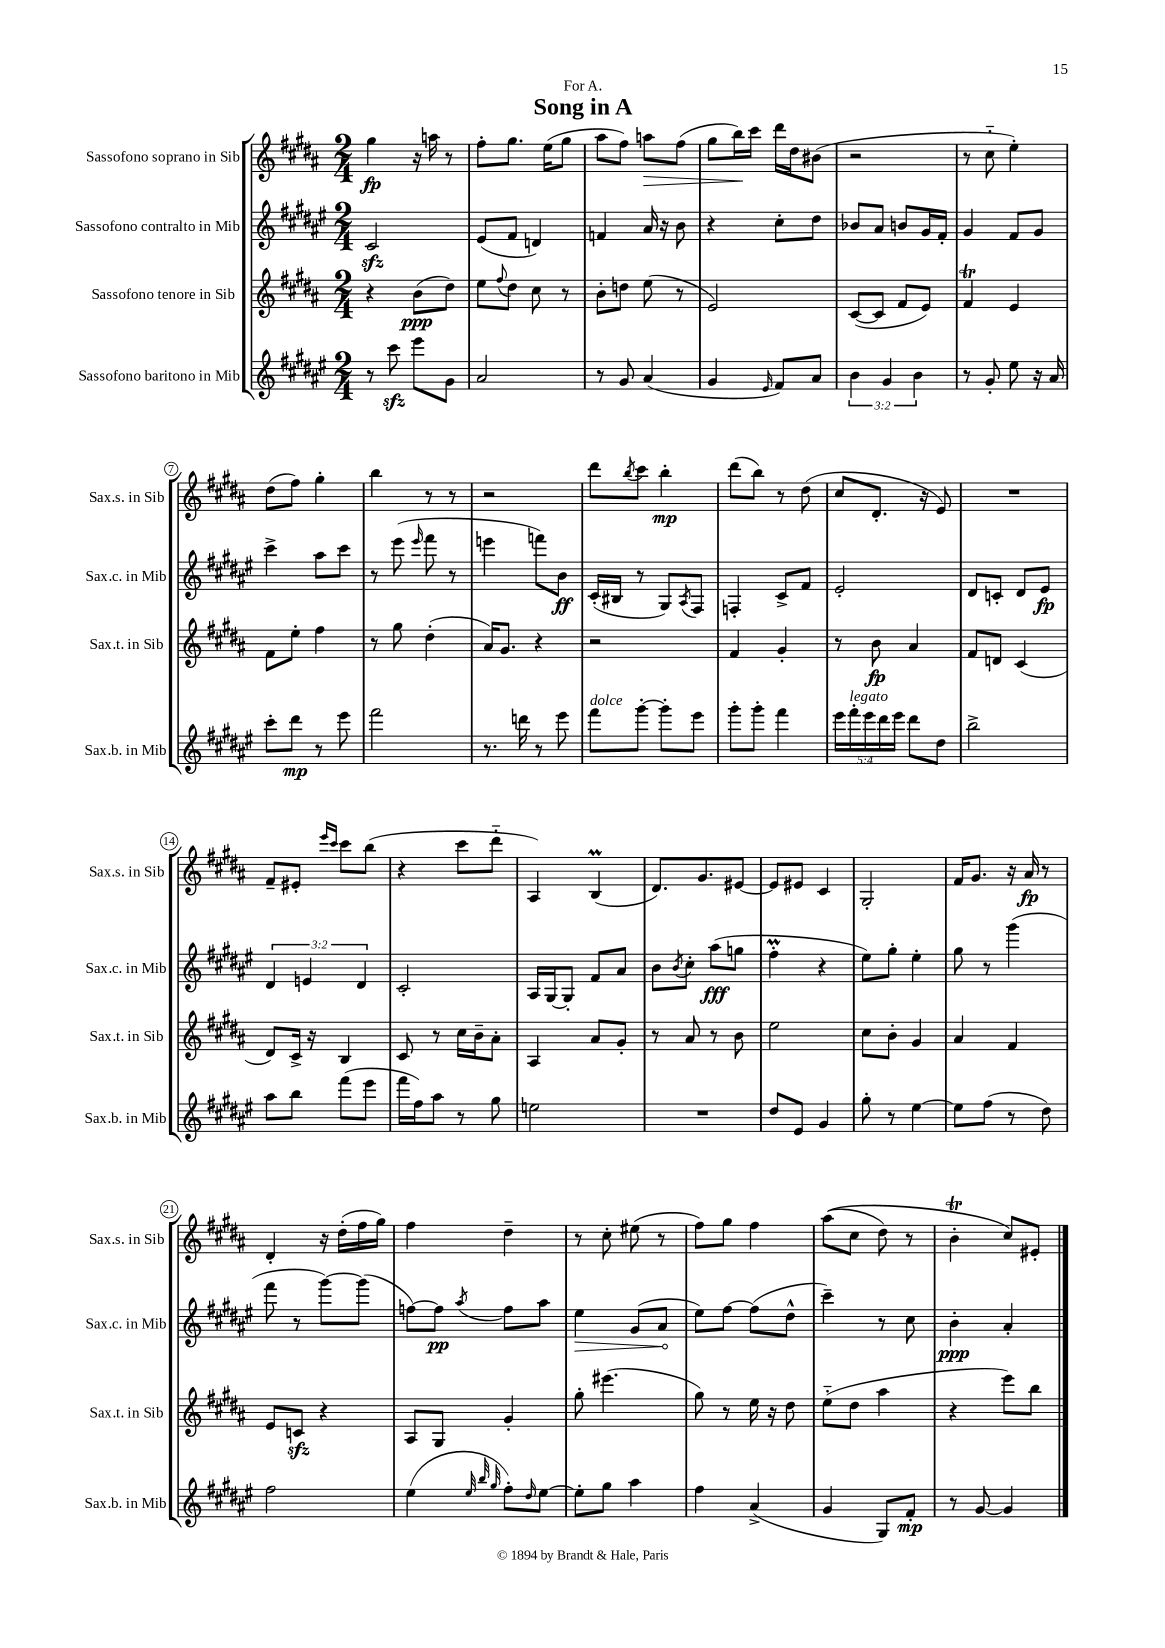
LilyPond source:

\header { title = "Song in A" dedication = "For A." }
<<
\new StaffGroup <<
\new Staff = "s0" \with { instrumentName = "Sassofono soprano in Sib" shortInstrumentName = "Sax.s. in Sib" } {
    \clef treble \key b \major \numericTimeSignature \time 2/4
    gis''4\fp r16 a''16 r8 |
    fis''8-. gis''8. e''16( gis''8 |
    ais''8 fis''8) a''8\> fis''8( |
    gis''8 b''16\!) cis'''16 dis'''16 dis''16 bis'8( |
    r2 |
    r8 cis''8-_ e''4-.) |
    dis''8( fis''8) gis''4-. |
    b''4 r8 r8 |
    r2 |
    dis'''8 \acciaccatura { b''8 } cis'''8 b''4-.\mp |
    dis'''8( b''8) r8 dis''8( |
    cis''8 dis'8.-. r16 e'8) |
    R2 |
    fis'8-- eis'8-. \grace { e'''16 cis'''16 } cis'''8 b''8( |
    r4 cis'''8 dis'''8-_ |
    ais4) b4\prall( |
    dis'8.) gis'8. eis'8~ |
    eis'8 eis'8 cis'4 |
    gis2-. |
    fis'16 gis'8. r16 ais'16\fp r8 |
    dis'4-. r16 dis''16-.( fis''16 gis''16) |
    fis''4 dis''4-- |
    r8 cis''8-. eis''8( r8 |
    fis''8) gis''8 fis''4 |
    ais''8(\( cis''8 dis''8) r8 |
    b'4-.\trill cis''8\) eis'8-. \bar "|." |
}
\new Staff = "s1" \with { instrumentName = "Sassofono contralto in Mib" shortInstrumentName = "Sax.c. in Mib" } {
    \clef treble \key fis \major \numericTimeSignature \time 2/4 \override Staff.TupletNumber.text = #tuplet-number::calc-fraction-text
    cis'2\sfz |
    eis'8( fis'8 d'4) |
    f'4 ais'16 r16 b'8 |
    r4 cis''8-. dis''8 |
    bes'8 ais'8 b'8 gis'16 fis'16-. |
    gis'4 fis'8 gis'8 |
    cis'''4-> ais''8 cis'''8 |
    r8 eis'''8( \grace { eis'''16 } fis'''8 r8 |
    e'''4 f'''8) b'8\ff |
    cis'16-.( bis16 r8 gis8) \acciaccatura { ais8 } fis8 |
    f4-. cis'8-> fis'8 |
    eis'2-. |
    dis'8 c'8-. dis'8 eis'8\fp |
    \tuplet 3/2 { dis'4 e'4 dis'4 } |
    cis'2-. |
    ais16 gis16~ gis8-. fis'8 ais'8 |
    b'8 \acciaccatura { b'8 } cis''8-. ais''8\fff( g''8 |
    fis''4-.\prall r4 |
    eis''8) gis''8-. eis''4-. |
    gis''8 r8 gis'''4( |
    fis'''8 r8 gis'''8~) gis'''8( |
    f''8~) f''8\pp \acciaccatura { ais''8 } f''8 ais''8 |
    \once \override Hairpin.circled-tip = ##t eis''4\> gis'8( ais'8\! |
    eis''8) fis''8~ fis''8( dis''8-^ |
    cis'''4--) r8 cis''8 |
    b'4-.\ppp ais'4-. \bar "|." |
}
\new Staff = "s2" \with { instrumentName = "Sassofono tenore in Sib" shortInstrumentName = "Sax.t. in Sib" } {
    \clef treble \key b \major \numericTimeSignature \time 2/4
    r4 b'8\ppp( dis''8) |
    e''8 \appoggiatura { fis''8 } dis''8 cis''8 r8 |
    b'8-. d''8 e''8( r8 |
    e'2) |
    cis'8~( cis'8 fis'8 e'8) |
    fis'4\trill e'4 |
    fis'8 e''8-. fis''4 |
    r8 gis''8 dis''4-.( |
    ais'16) gis'8. r4 |
    r2 |
    fis'4 gis'4-. |
    r8 b'8\fp ais'4 |
    fis'8 d'8 cis'4( |
    dis'8) cis'16-> r16 b4 |
    cis'8 r8 cis''16 b'16-- ais'8-. |
    ais4 ais'8 gis'8-. |
    r8 ais'8 r8 b'8 |
    e''2 |
    cis''8 b'8-. gis'4 |
    ais'4 fis'4 |
    e'8 c'8\sfz r4 |
    ais8 gis8 gis'4-. |
    gis''8-. eis'''4.( |
    gis''8) r8 e''16 r16 dis''8 |
    e''8-_( dis''8 ais''4 |
    r4 e'''8) b''8 \bar "|." |
}
\new Staff = "s3" \with { instrumentName = "Sassofono baritono in Mib" shortInstrumentName = "Sax.b. in Mib" } {
    \clef treble \key fis \major \numericTimeSignature \time 2/4 \override Staff.TupletNumber.text = #tuplet-number::calc-fraction-text
    r8 cis'''8\sfz eis'''8 gis'8 |
    ais'2 |
    r8 gis'8 ais'4( |
    gis'4 \grace { eis'16 } fis'8) ais'8 |
    \tuplet 3/2 { b'4 gis'4 b'4 } |
    r8 gis'8-. eis''8 r16 ais'16 |
    cis'''8-. dis'''8\mp r8 eis'''8 |
    fis'''2 |
    r8. d'''16 r8 eis'''8 |
    fis'''8^\markup { \italic "dolce" } gis'''8~-. gis'''8-. eis'''8 |
    gis'''8-. gis'''8-. fis'''4 |
    \tuplet 5/4 { eis'''16 fis'''16-.^\markup { \italic "legato" } eis'''16 dis'''16 eis'''16 } dis'''8 dis''8 |
    b''2-> |
    ais''8 b''8 fis'''8( eis'''8 |
    fis'''16 fis''16) ais''8 r8 gis''8 |
    e''2 |
    R2 |
    dis''8 eis'8 gis'4 |
    gis''8-. r8 eis''4~ |
    eis''8 fis''8( r8 dis''8) |
    fis''2 |
    eis''4( \grace { eis''32 b''32 gis''32 } fis''8-.) \grace { dis''16 } eis''8~ |
    eis''8-. gis''8 ais''4 |
    fis''4 ais'4->( |
    gis'4 gis8) fis'8-.\mp |
    r8 gis'8~ gis'4 \bar "|." |
}
>>
>>
\layout { \context { \Score \override BarNumber.stencil = #(make-stencil-circler 0.1 0.3 ly:text-interface::print) } }
